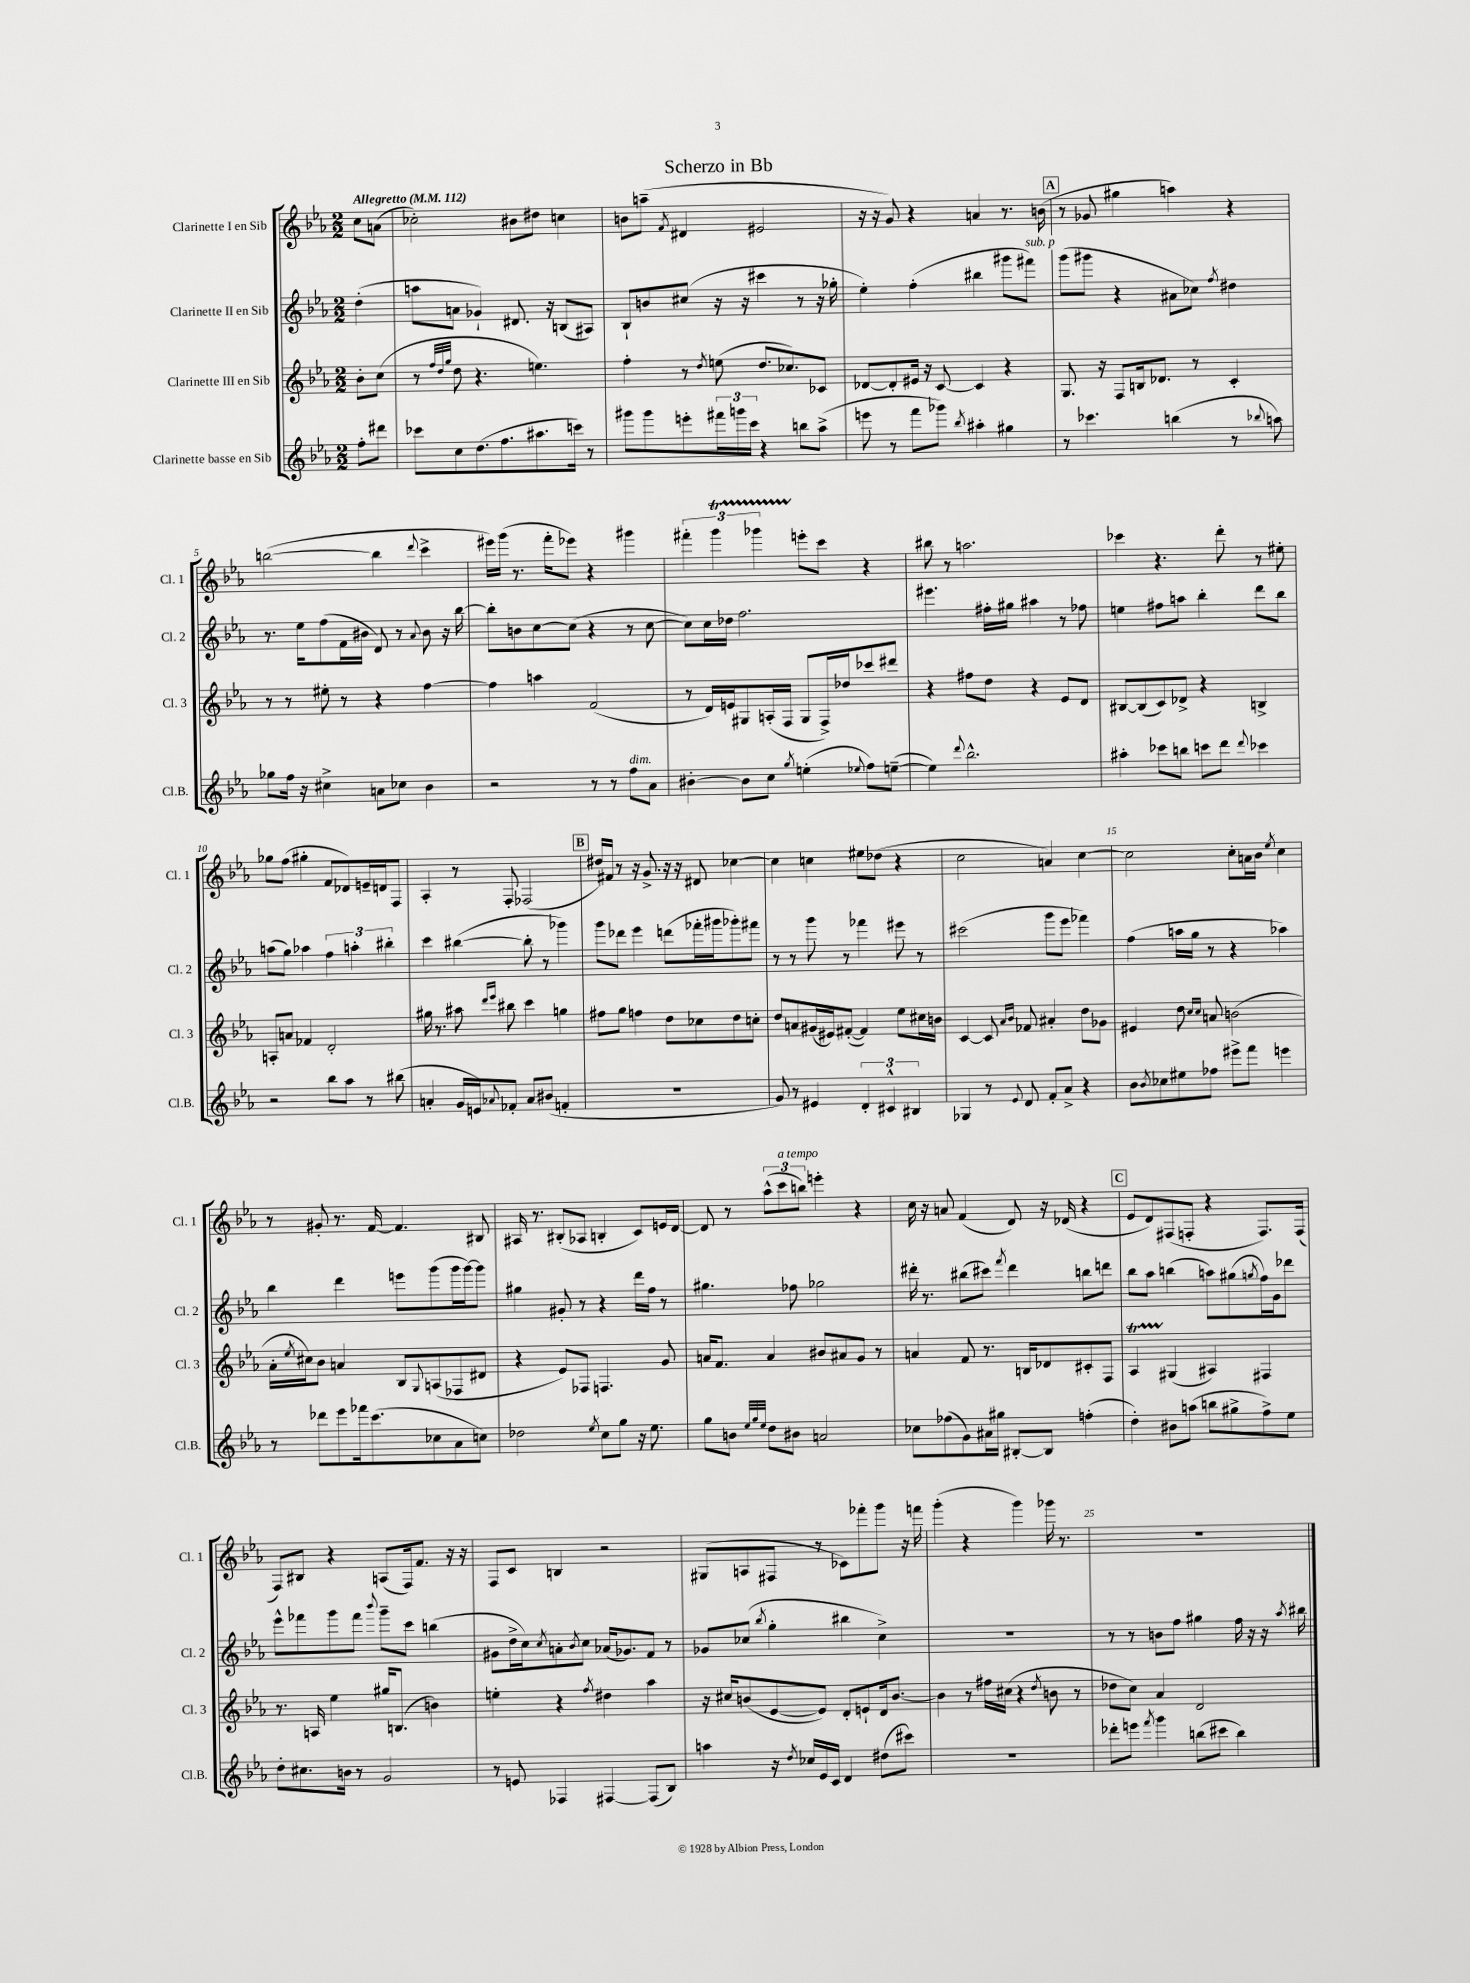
\header { title = "Scherzo in Bb" }
<<
\new StaffGroup <<
\new Staff = "s0" \with { instrumentName = "Clarinette I en Sib" shortInstrumentName = "Cl. 1" } {
    \clef treble \key ees \major \numericTimeSignature \time 2/2 \partial 4 \tempo "Allegretto" 4 = 112
    c''8 a'8( |
    ces''2-.) bis'8 dis''8 c''4 |
    b'8 a''8--( \acciaccatura { f'8 } dis'4 eis'2 |
    r16 r16 g'8) r4 a'4 r8. b'16( |
    \mark \markup { \box "A" } r8 ges'8 gis''4 a''4) r4 |
    b''2~( b''4 \appoggiatura { d'''8 } c'''4-> |
    eis'''16) g'''16( r8. f'''16-. ees'''8) r4 gis'''4 |
    \tuplet 3/2 { fis'''4-. g'''4\startTrillSpan ges'''4 } e'''8-.\stopTrillSpan c'''8 r4 |
    bis''8 r8 a''2. |
    ces'''4 r4. d'''8-. r8 eis''8-. |
    ges''8 f''8( gis''4-. f'8 des'8) e'16-- d'16 f8 |
    aes4-. r8 f8-. fes2( |
    \mark \markup { \box "B" } dis''16) fis'16 r8 r16 g'8.-> r16 r16 dis'8 ces''4~ |
    ces''4 c''4 eis''8 des''8( r4 |
    c''2 a'4) c''4~ |
    c''2 c''8-. a'16 bes'16 \acciaccatura { ees''8 } c''4 |
    r8 gis'8-. r8. f'16~ f'4. bis8 |
    ais16 r8. bis8-.( aes8 b4-. c'8) e'16 d'16~ |
    d'8 r8 \tuplet 3/2 { aes''8-^( c'''8^\markup { \italic "a tempo" } b''8) } e'''4-. r4 |
    c''16 r16 a'8 f'4( d'8) r16 des'16( r4 |
    \mark \markup { \box "C" } ees'8 d'8) fis8( f8-. r4 f8.) f16( |
    f8) bis8 r4 a8( f16) f'8. r16 r16 |
    f8 c'8 b4 r2 |
    gis8( a8 fis8 r8 ces'8) fes'''8-. g'''8 r16 f'''16 |
    g'''4-.( r4 g'''4) ges'''16 r8. |
    R1 \bar "|." |
}
\new Staff = "s1" \with { instrumentName = "Clarinette II en Sib" shortInstrumentName = "Cl. 2" } {
    \clef treble \key ees \major \numericTimeSignature \time 2/2 \partial 4
    d''4-.( |
    a''8 a'8 ges'4-!) dis'8. r16 b8( ais8) |
    bes8-! b'8 cis''8( r16 r16 cis'''4 r8 r16 ges''16-. |
    ees''4-.) f''4-.( bis''4 gis'''8 fis'''8^\markup { \italic "sub. p" }) |
    \mark \markup { \box "A" } g'''8( gis'''8 r4 ais'8 ces''8) \acciaccatura { f''8 } dis''4 |
    r8. ees''16 f''8( f'16 bis'16 d'8) r8 \appoggiatura { aes'8 } bis'8 r16 bes''16~ |
    bes''8-. b'8 c''8~ c''8( r4 r8 c''8~ |
    c''8) c''16 des''16 f''2. |
    eis'''4. fis''16-. gis''16 ais''4 r8 fes''8 |
    e''4 fis''8 a''8 bes''4-. d'''8 bes''8 |
    a''8( g''8) aes''4 \tuplet 3/2 { f''4 a''4-. bis''4-. } |
    c'''4 bis''4~( bis''8-. r8 ges'''4) |
    \mark \markup { \box "B" } g'''8 des'''8 ees'''4 d'''8( fes'''16-. gis'''16 ges'''8-.) fis'''8 |
    r8 r8 g'''8 r8 fes'''4 eis'''8 r8 |
    cis'''2( g'''8 ees'''8 fes'''4) |
    f''4( a''16 g''16 r8 r4 aes''4) |
    bes''4 d'''4 e'''8 g'''8( g'''16 g'''16~) g'''8 |
    gis''4 gis'8-. r8 r4 d'''16 f''16 r8 |
    gis''4. fes''8 ges''2 |
    dis'''16-. r8. bis''8( cis'''8) \acciaccatura { f'''8 } dis'''4 b''8 d'''8 |
    \mark \markup { \box "C" } bes''8 aes''8 b''4( a''8) gis''8( \acciaccatura { g''8 } f''16) g'16 des'''8 |
    ees'''8-^ fes'''8 g'''8 fes'''8 \appoggiatura { bes'''8 } g'''8-- c'''8 b''4( |
    gis'8 d''16-> c''16) \acciaccatura { c''8 } a'8-. \acciaccatura { bes'8 } c''8 aes'16( ges'8.) f'8 r8 |
    ges'8 ces''8( \acciaccatura { bes''8 } g''4-. bis''4 ces''4->) |
    R1 |
    r8 r8 b'8 f''8 gis''4 f''16 r16 r16 \acciaccatura { aes''8 } bis''16 \bar "|." |
}
\new Staff = "s2" \with { instrumentName = "Clarinette III en Sib" shortInstrumentName = "Cl. 3" } {
    \clef treble \key ees \major \numericTimeSignature \time 2/2 \partial 4
    bes'8-. c''8( |
    r8 \grace { f''32 d''32 g''32 } d''8 r4. e''4.) |
    f''4-. r8 \acciaccatura { d''8 } e''8( d''8. ces''8.) ces'8 |
    des'8~ des'8-. eis'16 r16 c'8~ c'4 r4 |
    \mark \markup { \box "A" } g8. r16 f8 b16 des'8. r8 c'4-. |
    r8 r8 eis''8-. r8 r4 f''4~ |
    f''4 a''4 f'2( |
    r8 d'16) e'16 gis8 a16-.( f16 gis8 f16->) des''16 ces'''8 dis'''8 |
    r4 fis''8 d''8 r4 ees'8 d'8 |
    bis8~ bis8( c'8) des'8-> r4 b4-> |
    a8-. a'8 fes'4 d'2-. |
    gis''16 r8. ais''8 \grace { d'''16 ees'''16 } bis''8 c'''4 g''4 |
    \mark \markup { \box "B" } fis''8 g''8 f''4 d''8 ces''8 d''8 c''8-. |
    d''8 a'8 gis'16( eis'16) fis'8~-.( fis'4) ees''8 cis''16 b'16 |
    c'4~ c'8 \grace { aes'16 bes'16 } fes'8 ais'4-. d''8 ges'8 |
    eis'4 d''8 \grace { c''16 c''16 } a'8 b'2( |
    aes'16-. \acciaccatura { ees''8 } cis''16) bes'8 a'4 bes8 \appoggiatura { g8 } a8( fes8 dis'8 |
    r4 ees'8) fes8 f4. g'8 |
    a'16 f'8. a'4 bis'8 ais'8 g'8 r8 |
    a'4 f'8 r8. b16 des'8 cis'8-. f8 |
    \mark \markup { \box "C" } aes4\startTrillSpan gis4\stopTrillSpan( ais4) fis4 |
    r8. a16 ees''4 gis''16 b8.( b'4) |
    e''4-. r4 \acciaccatura { f''8 } dis''4 aes''4 |
    r16 cis''16 b'8( ees'8~ ees'8) d'8-. e'8-! d'16 b'8.~ |
    b'4 r8 fis''16 cis''16( r4 \acciaccatura { d''8 } b'8 r8 |
    des''8 c''8) aes'4 d'2 \bar "|." |
}
\new Staff = "s3" \with { instrumentName = "Clarinette basse en Sib" shortInstrumentName = "Cl.B." } {
    \clef treble \key ees \major \numericTimeSignature \time 2/2 \partial 4
    f''8-. dis'''8 |
    ces'''8 c''8 d''8.( f''8. ais''8. c'''16) r8 |
    gis'''8 gis'''8 e'''8-. \tuplet 3/2 { fis'''16 g'''16 c'''16 } r4 b''8 aes''8->( |
    e'''8 r8 f'''8 ges'''8) \acciaccatura { bes''8 } ais''4-. gis''4 |
    \mark \markup { \box "A" } r8 ces'''4. b''4( r8 \appoggiatura { bes''8 } a''8) |
    ges''8 f''16 r16 cis''4-> a'8 ces''8 bes'4 |
    r2 r8 r8 f''8^\markup { \italic "dim." } aes'8 |
    bis'4~-. bis'8 c''8 \acciaccatura { g''8 } e''4-.( \appoggiatura { ees''8 } f''8) e''8~--( |
    e''4) \appoggiatura { d'''8 } bes''2.-^ |
    ais''4-. ces'''8 b''8 c'''8 d'''8 \appoggiatura { d'''8 } ces'''4 |
    r2 bes''8 aes''8 r8 bis''8( |
    a'4-. g'16 e'16) \appoggiatura { aes'8 } fes'8-. aes'8 bis'8( f'4-. |
    \mark \markup { \box "B" } R1 |
    g'8) r8 eis'4 \tuplet 3/2 { d'4-. cis'4-^ bis4 } |
    ges4 r8 \appoggiatura { ees'8 } d'8 f'8-. aes'8-> r4 |
    bes'8 \acciaccatura { bes'8 } ces''8 eis''8 fes''8 eis'''8-> f'''8 e'''4 |
    r8 des'''8 ees'''8 fes'''16 c'''8.( ces''8 aes'8 c''8) |
    des''2 \acciaccatura { ees''8 } c''8 g''8 r16 ees''8. |
    g''8 b'8 \grace { ees''32 g''32 ees''32 } d''8 bis'8 a'2 |
    ces''8 fes''8( g'8) ais'16 gis''16 bis8~-. bis8 f''4-.( |
    \mark \markup { \box "C" } d''4-.) bis'8 a''8( b''8 gis''8-> f''8->) ees''8 |
    d''8-. cis''8. b'16 r8 g'2 |
    r8 e'8 fes4 fis4~ fis8( bes8) |
    a''4 r16 \acciaccatura { d''8 } ces''16 ees'16 c'16 d'4 dis''8( cis'''8) |
    R1 |
    des'''8-. e'''8 \acciaccatura { f'''8 } g'''4 b''8( cis'''8 b''4) \bar "|." |
}
>>
>>
\layout { \context { \Score \override BarNumber.break-visibility = ##(#f #t #t) barNumberVisibility = #(every-nth-bar-number-visible 5) } }
